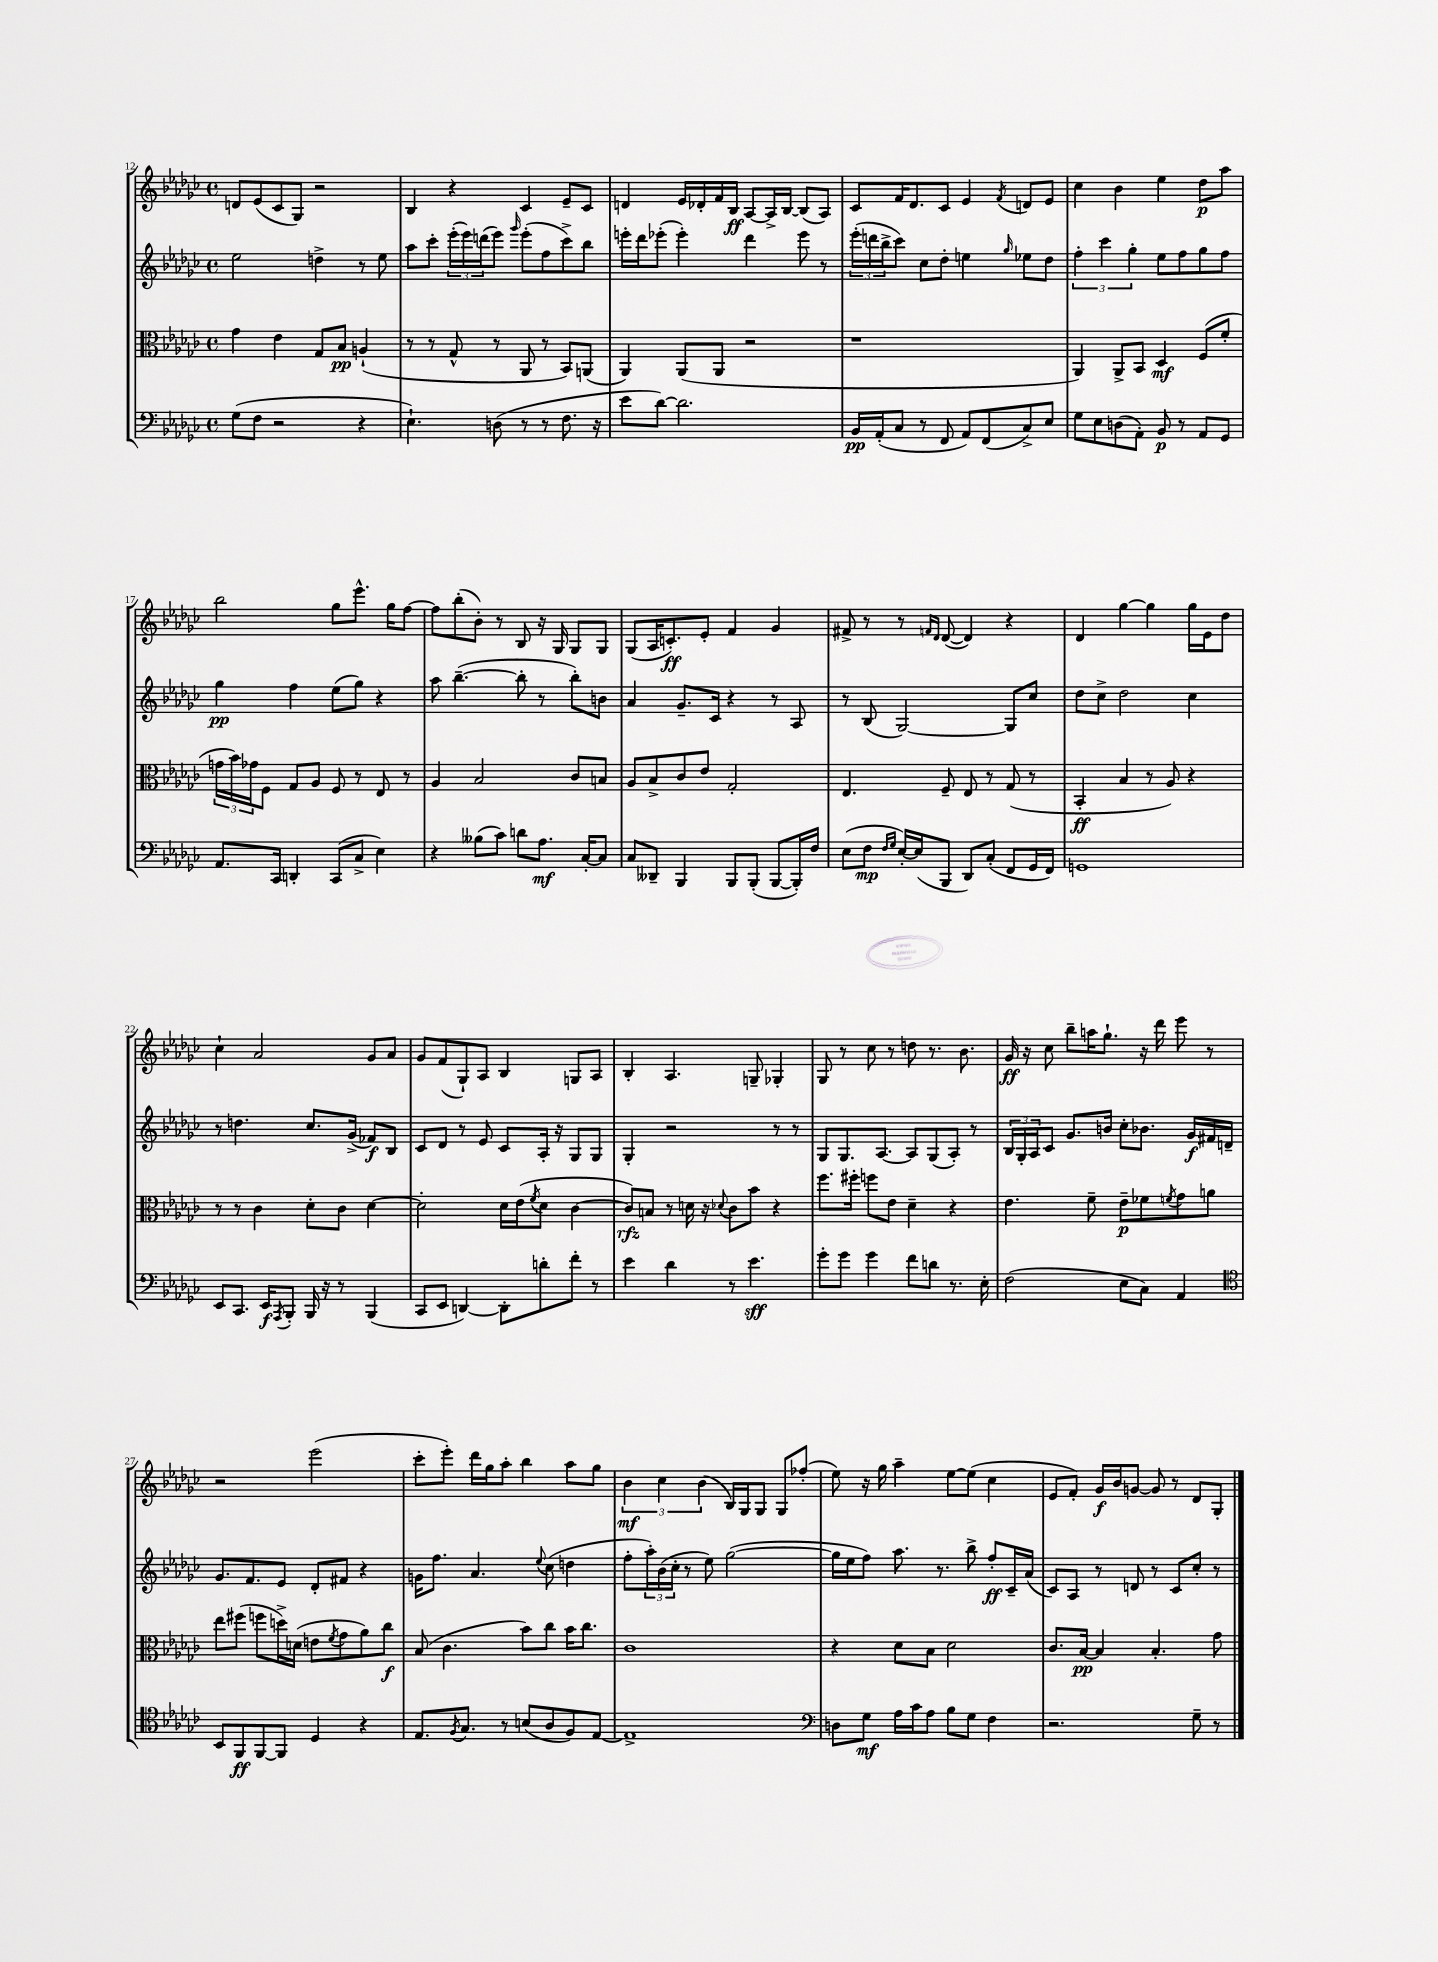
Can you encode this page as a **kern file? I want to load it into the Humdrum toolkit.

**kern	**kern	**kern	**kern
*staff4	*staff3	*staff2	*staff1
*clefF4	*clefC3	*clefG2	*clefG2
*k[b-e-a-d-g-c-]	*k[b-e-a-d-g-c-]	*k[b-e-a-d-g-c-]	*k[b-e-a-d-g-c-]
*M4/4	*M4/4	*M4/4	*M4/4
*met(c)	*met(c)	*met(c)	*met(c)
(8G-\L	4g-\	2ee-\	8d/L
8F\J	.	.	(8e-/
2r	4e-\	.	8c-/
.	.	.	8G-/J)
.	8G-/L	4dd^\	2r
.	8B-/J	.	.
4r	(4A`/	8r	.
.	.	8ee-\	.
=	=	=	=
4.E-`\)	8r	8aa-\L	4B-/
.	8r	8ccc-'\J	.
.	8G-^^/	(24eee-'\LL	4r
.	.	24eee-\)	.
.	.	(24ddd\J	.
(8D\	8r	8eee-\J)	.
.	.	16qqggg-/	.
8r	8AA-/	(8eee-'\L	4c-/
8r	8r	8ff\	.
8.F\	8BB-/L)	8ccc-^\)	8e-~/L
.	(8AA/J	8bb-\J	8c-/J
16r	.	.	.
=	=	=	=
8e-\L	4AA-/)	16eee'\LL	4d/
.	.	16ddd-\J	.
[8d-\J)	.	(8eee-'\J	.
2.d-\]	(8AA-/L	4eee-'\)	16e-/LL
.	.	.	16d-'/
.	8AA-/J	.	16f/
.	.	.	16B-/JJ
.	2r	4ddd-\	[8A-/L
.	.	.	16A-^/]L
.	.	.	[16B-/JJ
.	.	8eee-\	(8B-/]L
.	.	8r	8A-/J)
=	=	=	=
16BB-/LL	1r	(24eee-'\LL	8c-/L
.	.	24ddd\	.
(16AA-'/J	.	.	.
.	.	24bb-^\J	.
8C-/J	.	8ccc-\J)	16f/K
.	.	.	8.d-/
8r	.	8cc-\L	.
8FF/	.	8dd-'\J	8c-/J
8AA-/L)	.	4ee\	4e-/
(8FF/	.	.	.
.	.	16qqgg-/	8qf/
8C-^/)	.	8ee-\L	8d/L
8E-/J	.	8dd-\J	8e-/J
=	=	=	=
8G-\L	4AA-/)	6ff'\	4cc-\
8E-\	.	.	.
.	.	6ccc-\	.
(8D\	8AA-^/L	.	4b-\
.	.	6gg-'\	.
8AA-'\J)	8BB-/J	.	.
8BB-/	4D-/	8ee-\L	4ee-\
8r	.	8ff\	.
8AA-/L	(8F/L	8gg-\	8dd-\L
8GG-/J	8f'/J	8ff\J	8aa-\J
=	=	=	=
8.AA-/L	24g\LL	4gg-\	2bb-\
.	24b-\)	.	.
.	24g-\J	.	.
.	8F\J	.	.
16CC-/Jk	.	.	.
4DD'/	8G-/L	4ff\	.
.	8A-/J	.	.
(8CC-/L	8F/	(8ee-\L	8gg-\L
8C-^/J	8r	8gg-\J)	8.eee-^^\J
4E-\)	8E-/	4r	.
.	.	.	16gg-\LK
.	8r	.	[8ff\J
=	=	=	=
4r	4A-/	8aa-\	8ff\]L
.	.	([4.bb-~\	(8bb-'\
(8B--\L	2B-/	.	8b-'\J)
8c-\J)	.	.	8r
8d\L	.	8bb-'\]	8B-/
8.A-\J	.	8r	16r
.	.	.	16G-/
.	8c-/L	8bb-'\L)	8G-/L
[16C-'/LK	.	.	.
8C-/]J	8B/J	8b\J	8G-/J
=	=	=	=
8C-/L	8A-/L	4a-/	(8G-/L
8DD--~/J	8B-^/	.	16A-/K
.	.	.	8.c'/)
4BBB-/	8c-/	8.g-~/L	.
.	8e-/J	.	8e-'/J
.	.	16c-/Jk	.
8BBB-/L	2G-'/	4r	4f/
(8BBB-'/J	.	.	.
[8BBB-/L	.	8r	4g-/
16BBB-'/]L)	.	8A-/	.
16F/JJ	.	.	.
=	=	=	=
(8E-\L	4.E-/	8r	8f#^/
8F\J	.	(8B-/	8r
16qqF/LL	.	.	.
16qqG-/JJ	.	.	.
[16E-'/LL)	.	[2G-/)	8r
(16E-/]J	.	.	.
.	.	.	16qqf/LL
.	.	.	16qqd-/JJ
8BBB-/J	8F~/	.	([8d-/
8DD-/L)	8E-/	.	4d-/])
(8C-'/J	8r	.	.
8FF/L	(8G-/	8G-/]L	4r
16GG-/L	8r	8cc-/J	.
16FF/JJ)	.	.	.
=	=	=	=
1GG	4BB-'/	8dd-\L	4d-/
.	.	8cc-^\J	.
.	4B-/	2dd-\	[4gg-\
.	8r	.	4gg-\]
.	8A-/)	.	.
.	4r	4cc-\	16gg-\LL
.	.	.	16e-\J
.	.	.	8dd-\J
=	=	=	=
8EE-/L	8r	8r	4cc-`\
8.CC-/J	8r	4.dd\	.
.	4c-\	.	2a-/
16EE-/LK	.	.	.
8qAAA-/	.	.	.
8BBB-'/J	.	.	.
16BBB-/	8d-'\L	8.cc-/L	.
16r	.	.	.
8r	8c-\J	.	.
.	.	(16g-^/Jk	.
(4BBB-/	[4d-\	8f-/L)	8g-/L
.	.	8B-/J	8a-/J
=	=	=	=
8CC-/L	2d-'\]	8c-/L	8g-/L
8EE-/J	.	8d-/J	(8f/
[4DD/)	.	8r	8G-`/)
.	.	8e-/	8A-/J
8DD'\]L	16d-\LL	8c-/L	4B-/
.	(16e-\J	.	.
.	8qf/	.	.
8d'\	8d-\J	16A-'/Jk	.
.	.	16r	.
8f'\J	[4c-\	8G-/L	8G/L
8r	.	8G-/J	8A-/J
=	=	=	=
4e-\	8c-/]L)	4G-'/	4B-'/
.	8B/J	.	.
4d-\	8r	2r	4.A-/
.	16d\	.	.
.	16r	.	.
.	8qqd-/	.	.
8r	8c-\L	.	.
4.e-\	8b-\J	.	8G~/
.	4r	8r	4G-'/
.	.	8r	.
=	=	=	=
8g-'\L	8.ff\L	8G-/L	8G-/
8g-\J	.	8.G-/	8r
.	16ff#'\Jk	.	.
4g-\	8ff\L	.	8cc-\
.	.	[8.A-/J	.
.	8e-\J	.	8r
8f\L	4d-~\	8A-/]L	8dd\
8d\J	.	(8G-/	8.r
8.r	4r	8A-'/J)	.
.	.	.	8.b-\
.	.	8r	.
16E-'\	.	.	.
=	=	=	=
(2F\	4.e-\	24B-/LL	16g-/
.	.	24G-'/	.
.	.	.	16r
.	.	24A-/J	.
.	.	8c-/J	8cc-\
.	.	8.g-/L	8bb-~\L
.	8f~\	.	16aa\K
.	.	16b/Jk	8.gg-`\J
8E-\L	8e-~\L	8cc-'\L	.
8C-\J)	8f-\	8.b-\J	16r
.	.	.	16ddd-\
.	8qf/	.	.
4AA-/	8g-\	.	8eee-\
.	.	16g-/LL	.
.	8a\J	16f#/	8r
.	.	16d~/JJ	.
=	=	=	=
*clefC4	*	*	*
8BB-/L	8ee-\L	8.g-/L	2r
8FF/	(8ff#\J	.	.
.	.	8.f/	.
[8FF/	8ff\L	.	.
8FF/]J	16dd^\L)	8e-/J	.
.	(16d\JJ	.	.
4D-/	8e\L	8d-'/L	(2eee-\
.	8qf/	.	.
.	8g-\	8f#/J	.
4r	8a-\)	4r	.
.	8cc-\J	.	.
=	=	=	=
8.E-/L	(8B-/	16g\LK	8ccc-'\L
.	.	8.ff\J	.
.	4.c-\	.	8eee-'\J)
8qF/	.	.	.
8.G-/J	.	.	.
.	.	4.a-/	16ddd-\LL
.	.	.	16gg-\J
8r	.	.	8aa-'\J
(8B/L	8b-\L)	.	4bb-\
.	.	8qqee-/	.
8A-/	8cc-\J	(8cc-\	.
8F/)	16b-\LK	4dd\	8aa-\L
.	8.cc-\J	.	.
[8E-/J	.	.	8gg-\J
=	=	=	=
1E-^]	1c-	8ff'\L	6b-\
.	.	24aa-'\L)	.
.	.	(24b-\	6cc-\
.	.	24cc-'\JJ	.
.	.	8r	.
.	.	.	(6b-\
.	.	8ee-\)	.
.	.	([2gg-\	16B-/LL)
.	.	.	16G-/J
.	.	.	8G-/J
.	.	.	8G-/L
.	.	.	(8ff-'/J
=	=	=	=
*clefF4	*	*	*
8D\L	4r	16gg-\]LL	8ee-\)
.	.	16ee-\J	.
8G-\J	.	8ff\J)	16r
.	.	.	16gg-\
16A-\LL	8d-\L	8.aa-\	4aa-~\
16c-\J	.	.	.
8A-\J	8B-\J	.	.
.	.	8.r	.
8B-\L	2d-\	.	[8ee-\L
8G-\J	.	8bb-^\	(8ee-\]J
4F\	.	8ff'/L	4cc-\
.	.	16c-~/L	.
.	.	(16a-/JJ	.
=	=	=	=
2.r	8.c-/L	8c-/L)	8e-/L
.	.	8A-/J	8f'/J)
.	[16B-/Jk	.	.
.	4B-/]	8r	16g-/LL
.	.	.	16b-/J
.	.	8d/	[8g/J
.	4.B-'/	8r	8g/]
.	.	8c-/L	8r
8G-~\	.	8cc-'/J	8d-/L
8r	8g-\	8r	8G-'/J
==	==	==	==
*-	*-	*-	*-
